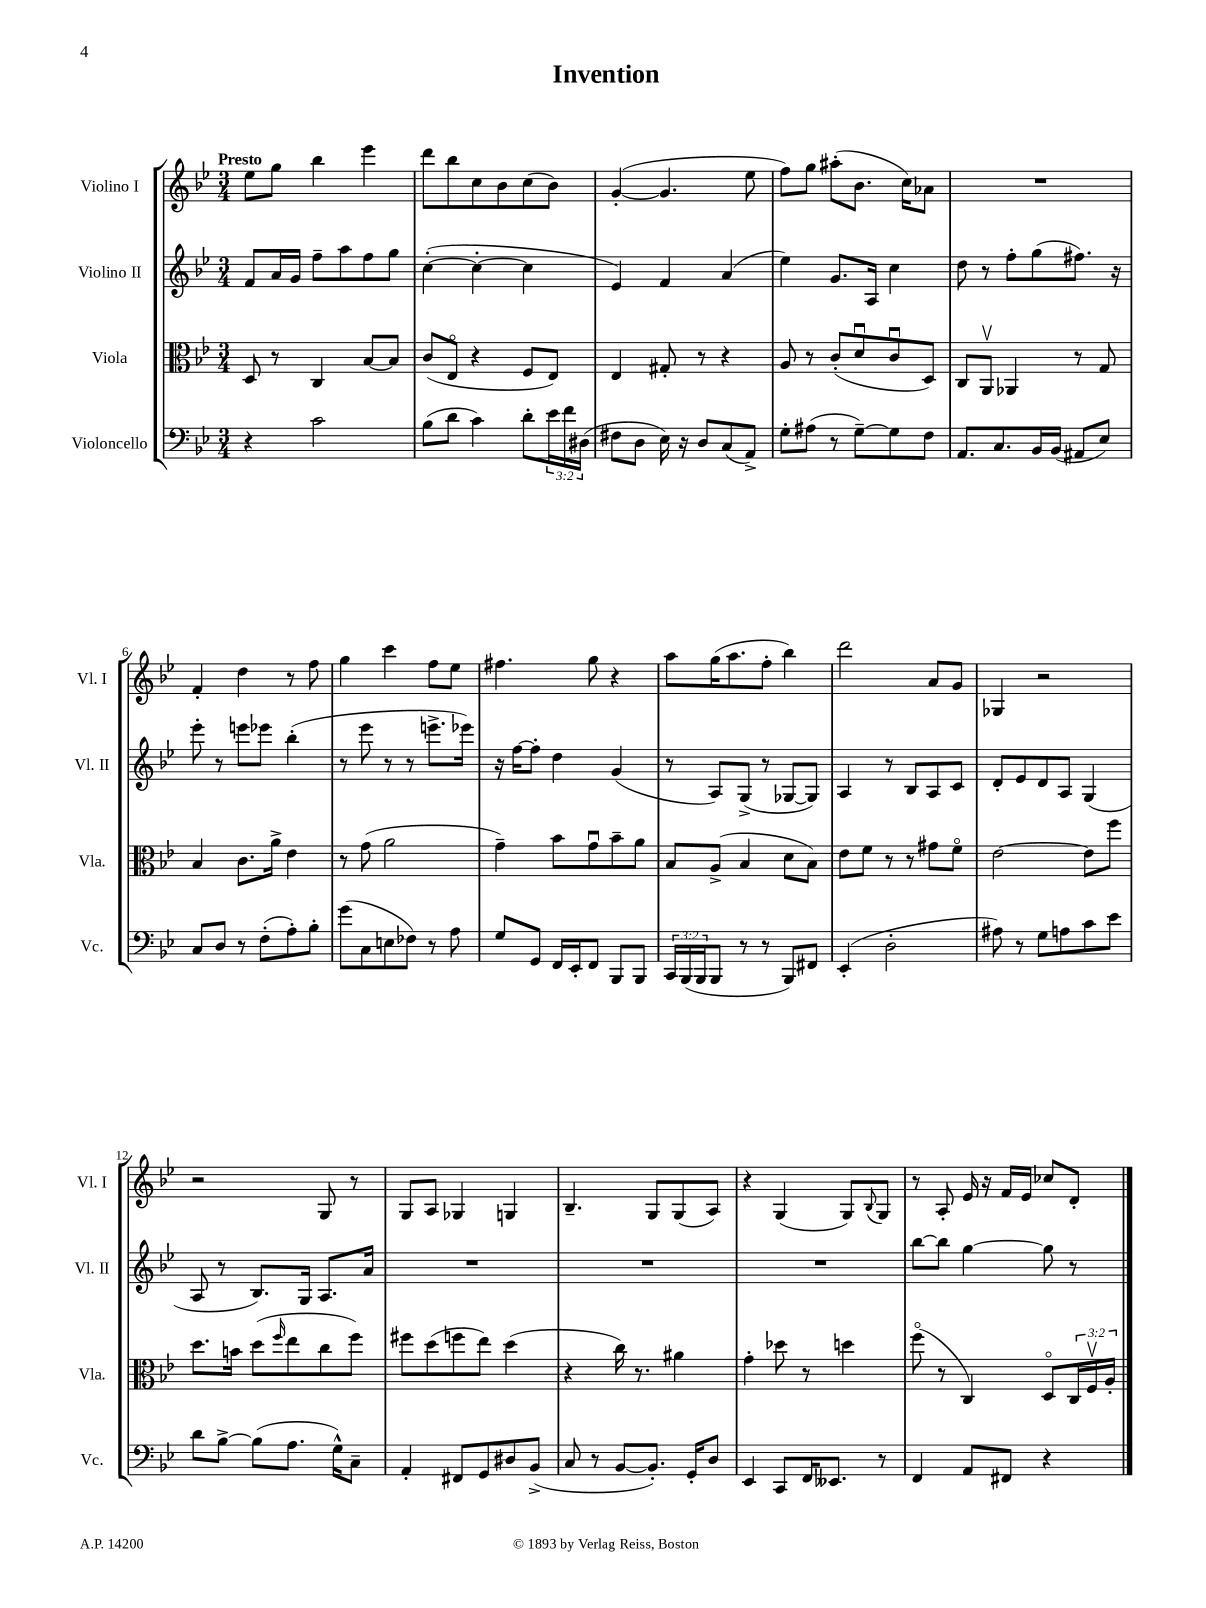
\header { title = "Invention" }
<<
\new StaffGroup <<
\new Staff = "s0" \with { instrumentName = "Violino I" shortInstrumentName = "Vl. I" } {
    \clef treble \key bes \major \numericTimeSignature \time 3/4 \tempo "Presto"
    ees''8 g''8 bes''4 ees'''4 |
    d'''8 bes''8 c''8 bes'8 c''8( bes'8) |
    g'4~-.( g'4. ees''8 |
    f''8) g''8 ais''8-.( bes'8. c''16) aes'8 |
    R2. |
    f'4-. d''4 r8 f''8 |
    g''4 c'''4 f''8 ees''8 |
    fis''4. g''8 r4 |
    a''8 g''16( a''8. f''8-. bes''4) |
    d'''2 a'8 g'8 |
    ges4 r2 |
    r2 g8 r8 |
    g8 a8 ges4 g4 |
    bes4.-- g8 g8( a8) |
    r4 g4( g8) \appoggiatura { bes8 } g8 |
    r8 a8-. ees'16 r16 f'16 ees'16 ces''8 d'8-. \bar "|." |
}
\new Staff = "s1" \with { instrumentName = "Violino II" shortInstrumentName = "Vl. II" } {
    \clef treble \key bes \major \numericTimeSignature \time 3/4
    f'8 a'16 g'16 f''8-- a''8 f''8 g''8 |
    c''4~-.( c''4~-. c''4 |
    ees'4) f'4 a'4( |
    ees''4) g'8. a16 c''4 |
    d''8 r8 f''8-. g''8( fis''8.) r16 |
    ees'''8-. r8 e'''8 ees'''8 bes''4-.( |
    r8 ees'''8 r8 r8 e'''8.-> ees'''16) |
    r16 f''16~ f''8-. d''4 g'4( |
    r8 a8) g8->( r8 ges8~ ges8) |
    a4 r8 bes8 a8 c'8 |
    d'8-. ees'8 d'8 a8 g4( |
    a8 r8 bes8.) g16 a8. a'16 |
    R2. |
    R2. |
    R2. |
    bes''8~ bes''8 g''4~ g''8 r8 \bar "|." |
}
\new Staff = "s2" \with { instrumentName = "Viola" shortInstrumentName = "Vla." } {
    \clef alto \key bes \major \numericTimeSignature \time 3/4 \override Staff.TupletNumber.text = #tuplet-number::calc-fraction-text
    d8 r8 c4 bes8~ bes8 |
    c'8( ees8\flageolet r4 f8 ees8) |
    ees4 gis8-. r8 r4 |
    a8 r8 c'8-.( d'8\downbow c'8\downbow d8) |
    c8 a,8\upbow aes,4 r8 g8 |
    bes4 c'8. a'16-> ees'4 |
    r8 g'8( a'2 |
    g'4--) bes'8 g'8\downbow bes'8-- a'8 |
    bes8 a8->( bes4 d'8 bes8) |
    ees'8 f'8 r8 r8 gis'8 f'8\flageolet |
    ees'2~ ees'8 f''8 |
    d''8. b'16 d''8( \grace { f''16 } ees''8 c''8 f''8) |
    fis''8 d''8( f''8 ees''8) d''4( |
    r4 c''16) r8. ais'4 |
    g'4-. des''8 r8 d''4 |
    f''8\flageolet( r8 c4) d8\flageolet \tuplet 3/2 { c16 f16\upbow a16-. } \bar "|." |
}
\new Staff = "s3" \with { instrumentName = "Violoncello" shortInstrumentName = "Vc." } {
    \clef bass \key bes \major \numericTimeSignature \time 3/4 \override Staff.TupletNumber.text = #tuplet-number::calc-fraction-text
    r4 c'2 |
    bes8( d'8 c'4) d'8-. \tuplet 3/2 { ees'16 f'16 dis16( } |
    fis8 d8 ees16) r16 d8 c8( a,8->) |
    g8-. ais8( r8 g8~--) g8 f8 |
    a,8. c8. bes,16 bes,16( ais,8 ees8) |
    c8 d8 r8 f8-.( a8-.) bes8-. |
    g'8( c8 e8 fes8) r8 a8 |
    g8 g,8 f,16 ees,16-. f,8 bes,,8 bes,,8 |
    \tuplet 3/2 { c,16 bes,,16( bes,,16 } bes,,8 r8 r8 bes,,8) fis,8 |
    ees,4-.( d2-. |
    ais8) r8 g8 a8 c'8 ees'8 |
    d'8 bes8~-> bes8( a8. g16-^) c8-- |
    a,4-. fis,8 g,8 dis8 bes,8->( |
    c8 r8 bes,8~ bes,8.-.) g,16-. d8 |
    ees,4 c,8 f,16 eeses,8. r8 |
    f,4 a,8 fis,8 r4 \bar "|." |
}
>>
>>
